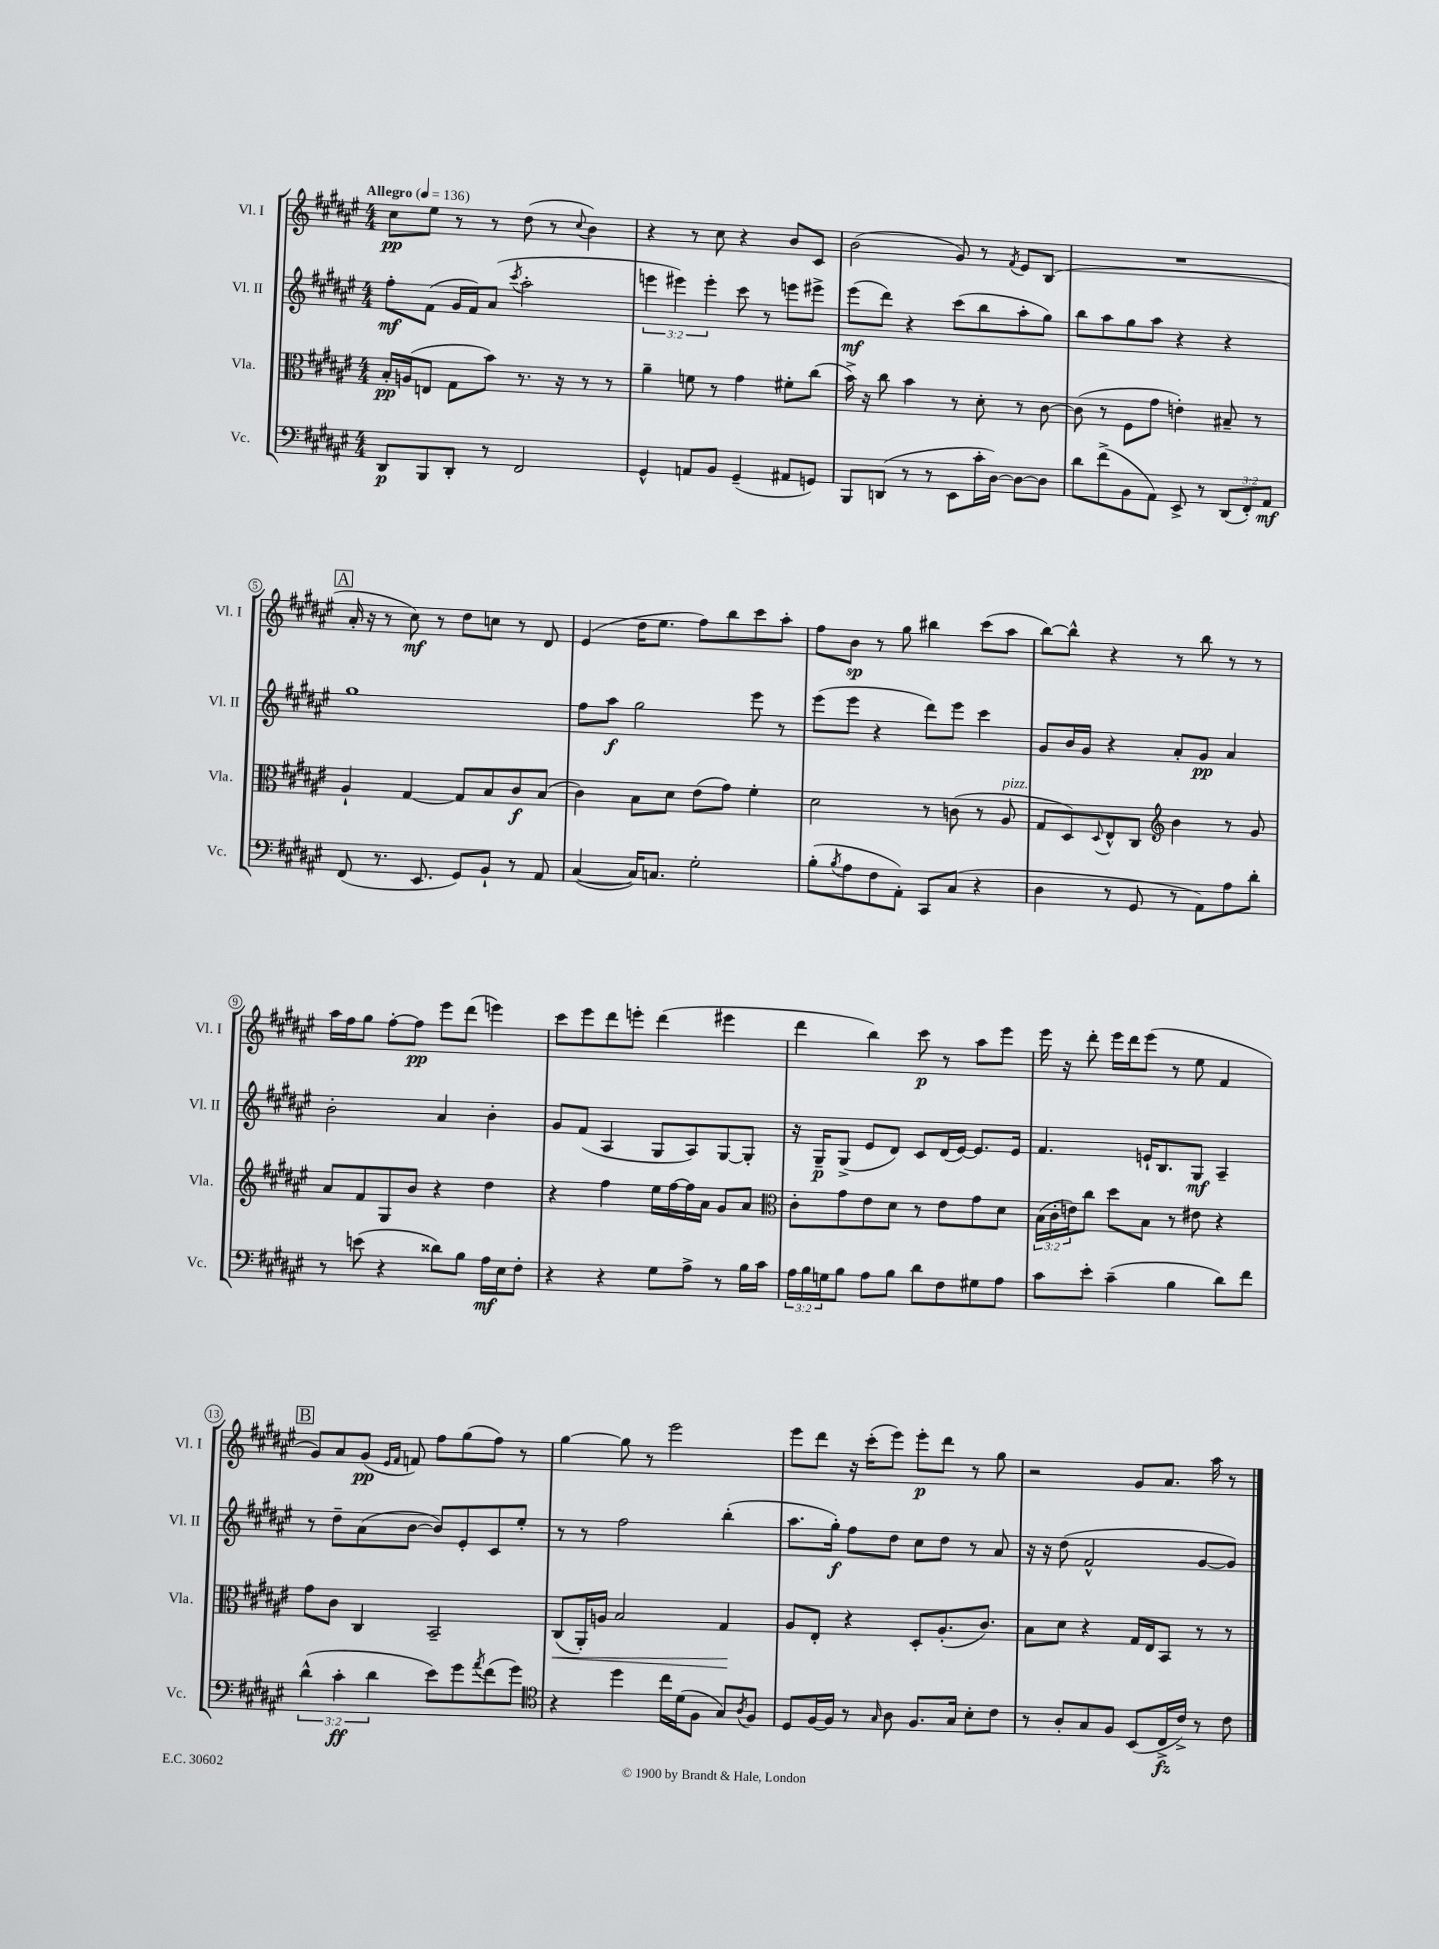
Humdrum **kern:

**kern	**dynam	**kern	**dynam	**kern	**dynam	**kern	**dynam
*part4	*part4	*part3	*part3	*part2	*part2	*part1	*part1
*staff4	*staff4	*staff3	*staff3	*staff2	*staff2	*staff1	*staff1
*I"Vc.	*	*I"Vla.	*	*I"Vl. II	*	*I"Vl. I	*
*I'Vc.	*	*I'Vla.	*	*I'Vl. II	*	*I'Vl. I	*
*clefF4	*	*clefC3	*	*clefG2	*	*clefG2	*
*k[f#c#g#d#a#e#]	*	*k[f#c#g#d#a#e#]	*	*k[f#c#g#d#a#e#]	*	*k[f#c#g#d#a#e#]	*
*M4/4	*	*M4/4	*	*M4/4	*	*M4/4	*
*MM136	*	*MM136	*	*MM136	*	*MM136	*
=1	=1	=1	=1	=1	=1	=1	=1
!	!	!	!	!	!	!LO:TX:a:B:t=Allegro	!
8DD#/L	p	16B'/LL	pp	8ff#'\L	mf	8cc#\L	pp
.	.	(16An/J	.	.	.	.	.
8BBB/	.	8En/J	.	(8f#\J	.	8ee#\J	.
8DD#'/J	.	8G#\L	.	16g#/LL	.	8r	.
.	.	.	.	16f#/J)	.	.	.
8r	.	8b\J)	.	(8a#/J	.	8r	.
.	.	.	.	8qccc#/	.	.	.
2FF#/	.	8.r	.	2aa#'\	.	(8dd#\	.
.	.	.	.	.	.	8r	.
.	.	16r	.	.	.	.	.
.	.	.	.	.	.	8qqcc#/	.
.	.	8r	.	.	.	4b\)	.
.	.	8r	.	.	.	.	.
=2	=2	=2	=2	=2	=2	=2	=2
4GG#^^/	.	4a#~\	.	6eeen\	.	4r	.
.	.	.	.	6eee#X\)	.	.	.
8AAn/L	.	8fn\	.	.	.	8r	.
.	.	.	.	6eee#'\	.	.	.
8BB/J	.	8r	.	.	.	8cc#\	.
(4GG#~/	.	4g#\	.	8ccc#\	.	4r	.
.	.	.	.	8r	.	.	.
8AA#X/L	.	8f#X'\L	.	8eeen\L	.	8b/L	.
8GGn/J)	.	(8cc#\J	.	8eee#X^\J	.	8c#/J	.
=3	=3	=3	=3	=3	=3	=3	=3
8BBB/L	.	16b^\)	.	(8eee#\L	mf	(2b\	.
.	.	16r	.	.	.	.	.
(8DDn/J	.	8cc#\	.	8ddd#\J)	.	.	.
8r	.	4b\	.	4r	.	.	.
8r	.	.	.	.	.	.	.
8EE#\L	.	8r	.	(8ccc#\L	.	8g#/)	.
16c#'\L	.	8d#'\	.	8bb\	.	8r	.
[16D#\JJ)	.	.	.	.	.	.	.
.	.	.	.	.	.	8qf#/	.
8D#\L_	.	8r	.	8aa#'\	.	8e#/L	.
8D#\J]	.	[8c#\	.	8gg#\J)	.	(8B/J	.
=4	=4	=4	=4	=4	=4	=4	=4
8d#\L	.	(8c#\]	.	8bb\L	.	1r	.
(8f#^\	.	8r	.	8aa#\	.	.	.
8BB\	.	8F#\L	.	8gg#\	.	.	.
8AA#\J)	.	8g#\J	.	8aa#\J	.	.	.
8EE#^/	.	4en'\)	.	4r	.	.	.
8r	.	.	.	.	.	.	.
(12DD#/L	.	8B#X~/	.	4r	.	.	.
12FF#'/)	.	.	.	.	.	.	.
.	.	8r	.	.	.	.	.
12AA#/J	mf	.	.	.	.	.	.
!!LO:LB:g=z
!!LO:REH:place=s1:t=A
=5	=5	=5	=5	=5	=5	=5	=5
(8FF#/	.	4A#`/	.	1gg#	.	16a#'/	.
.	.	.	.	.	.	16r	.
8.r	.	.	.	.	.	8r	.
.	.	[4G#/	.	.	.	8cc#\)	mf
8.EE#/	.	.	.	.	.	.	.
.	.	.	.	.	.	8r	.
8GG#/L)	.	8G#/L]	.	.	.	8dd#\L	.
8BB`/J	.	8B/	.	.	.	8ccn\J	.
8r	.	8c#/	f	.	.	8r	.
8AA#/	.	(8B/J	.	.	.	8d#/	.
=6	=6	=6	=6	=6	=6	=6	=6
([4C#/	.	4c#\)	.	8ff#\L	.	(4e#/	.
.	.	.	.	8aa#\J	f	.	.
16C#/KL])	.	8B\L	.	2gg#\	.	16dd#\KL	.
8.Cn/J	.	.	.	.	.	8.ee#\J	.
.	.	8d#\J	.	.	.	.	.
2G#'\	.	(8e#\L	.	.	.	8ff#\L)	.
.	.	8g#\J)	.	.	.	8bb\	.
.	.	4f#'\	.	8eee#\	.	8ccc#\	.
.	.	.	.	8r	.	8aa#'\J	.
=7	=7	=7	=7	=7	=7	=7	=7
(8B'\L	.	2d#\	.	(8eee#\L	.	8ff#\L	.
8qB/	.	.	.	.	.	.	.
8A#\	.	.	.	8eee#\J	.	8b\J	sp
8F#\	.	.	.	4r	.	8r	.
8AA#'\J)	.	.	.	.	.	8gg#\	.
8CC#/L	.	8r	.	8ddd#\L)	.	4bb#X\	.
(8C#/J	.	(8cn\	.	8eee#\J	.	.	.
4r	.	8r	.	4ccc#\	.	(8ccc#\L	.
!	!	!LO:TX:a:i:t=pizz.	!	!	!	!	!
.	.	8A#/	.	.	.	8aa#\J	.
=8	=8	=8	=8	=8	=8	=8	=8
4D#\	.	8G#/L	.	8g#/L	.	[8bb\L)	.
.	.	8D#/)	.	16b/L	.	8bb^^\J]	.
.	.	.	.	16g#/JJ	.	.	.
.	.	8qqD#/	.	.	.	.	.
8r	.	8E#^^/	.	4r	.	4r	.
8GG#/	.	8C#/J	.	.	.	.	.
*	*	*clefG2	*	*	*	*	*
8r	.	4b\	.	8a#'/L	.	8r	.
8AA#\L)	.	.	.	8g#/J	pp	8bb\	.
8A#\	.	8r	.	4a#/	.	8r	.
8d#'\J	.	8g#/	.	.	.	8r	.
!!LO:LB:g=z
=9	=9	=9	=9	=9	=9	=9	=9
8r	.	8a#/L	.	2b'\	.	16aa#\LL	.
.	.	.	.	.	.	16ff#\J	.
(8en\	.	8f#/	.	.	.	8gg#\J	.
4r	.	8G#/	.	.	.	[8ff#'\L	.
.	.	8b/J	.	.	.	8ff#\J]	pp
8d##X\L)	.	4r	.	4a#/	.	8eee#\L	.
8B\J	.	.	.	.	.	(8ddd#\J	.
16A#\LL	mf	4dd#\	.	4b'\	.	4eeen\)	.
16E#\J	.	.	.	.	.	.	.
8F#'\J	.	.	.	.	.	.	.
=10	=10	=10	=10	=10	=10	=10	=10
4r	.	4r	.	8g#/L	.	8ccc#\L	.
.	.	.	.	(8f#/J	.	8eee#\	.
4r	.	4ff#\	.	4A#/	.	8ddd#\	.
.	.	.	.	.	.	8eeen'\J	.
8G#\L	.	16ee#\LL	.	8G#/L	.	(4ddd#\	.
.	.	[16ff#\	.	.	.	.	.
8A#^\J	.	16ff#\]	.	8A#/)	.	.	.
.	.	16a#\JJ	.	.	.	.	.
8r	.	8g#/L	.	[8G#/	.	4eee#X\	.
16B\LL	.	8a#/J	.	8G#'/J]	.	.	.
16c#\JJ	.	.	.	.	.	.	.
=11	=11	=11	=11	=11	=11	=11	=11
*	*	*clefC3	*	*	*	*	*
24A#\LL	.	8c#'\L	.	16r	.	4ddd#\	.
24B\	.	.	.	.	.	.	.
.	.	.	.	16G#~/KL	p	.	.
24Gn\J	.	.	.	.	.	.	.
8B\J	.	8g#\	.	(8G#^/J	.	.	.
8A#\L	.	8e#\	.	8e#/L	.	4bb\)	.
8B\J	.	8d#\J	.	8d#/J)	.	.	.
8d#\L	.	8r	.	8c#/L	.	8ccc#\	p
8F#\	.	8e#\L	.	(16d#/L	.	8r	.
.	.	.	.	[16e#/JJ)	.	.	.
8G#X\	.	8g#\	.	8.e#/L]	.	8aa#\L	.
8A#\J	.	8d#\J	.	.	.	8eee#\J	.
.	.	.	.	16e#/Jk	.	.	.
=12	=12	=12	=12	=12	=12	=12	=12
8c#\L	.	(24B\LL	.	4.f#/	.	16eee#\	.
.	.	24c#'\	.	.	.	.	.
.	.	.	.	.	.	16r	.
.	.	24en\J)	.	.	.	.	.
8e#'\J	.	8cc#\J	.	.	.	8ddd#'\	.
(4c#~\	.	8dd#\L	.	.	.	16eee#\LL	.
.	.	.	.	.	.	16ddd#\J	.
.	.	8B\J	.	16en`/KL	.	(8eee#\J	.
.	.	.	.	8.B/	.	.	.
4B\	.	8r	.	.	.	8r	.
.	.	8e#X\	.	8G#/J	mf	8ee#\	.
8d#\L)	.	4r	.	4A#~/	.	4f#/	.
8f#\J	.	.	.	.	.	.	.
!!LO:LB:g=z
!!LO:REH:place=s1:t=B
=13	=13	=13	=13	=13	=13	=13	=13
(6d#^^\	.	8g#\L	.	8r	.	8g#/L)	.
.	.	8c#\J	.	8dd#~\L	.	8a#/	.
6c#'\	ff	.	.	.	.	.	.
.	.	4C#/	.	(8a#\	.	(8g#/J	pp
6d#\	.	.	.	.	.	.	.
.	.	.	.	.	.	16qqe#/LL	.
.	.	.	.	.	.	16qqf#/JJ	.
.	.	.	.	[8b\J	.	8fn/)	.
8e#\L)	.	2BB~/	.	8b/L])	.	8ff#\L	.
8g#\	.	.	.	8e#'/	.	(8gg#\	.
8qa#/	.	.	.	.	.	.	.
(8f#\	.	.	.	8c#/	.	8ff#\J)	.
8g#\J)	.	.	.	8ee#'/J	.	8r	.
=14	=14	=14	=14	=14	=14	=14	=14
*clefC4	*	*	*	*	*	*	*
!	!	!	!LO:HP:b	!	!	!	!
4r	.	(8C#/L	<	8r	.	[4gg#\	.
.	.	16AA#'/L)	.	8r	.	.	.
.	.	16An/JJ	.	.	.	.	.
4dd#\	.	2B/	.	2ff#\	.	8gg#\]	.
.	.	.	.	.	.	8r	.
16cc#\LL	.	.	.	.	.	2eee#\	.
(16d#\J	.	.	.	.	.	.	.
8F#\J	.	.	.	.	.	.	.
8G#/L)	.	4G#/	.	(4bb'\	.	.	.
8qA#/	.	.	.	.	.	.	.
8F#/J	.	.	.	.	.	.	.
.	.	.	[	.	.	.	.
=15	=15	=15	=15	=15	=15	=15	=15
8D#/L	.	8A#/L	.	8.aa#\L	.	8eee#\L	.
[16F#/L	.	8E#'/J	.	.	.	8ddd#\J	.
16F#/JJ]	.	.	.	16gg#'\Jk)	f	.	.
8r	.	4r	.	8ff#\L	.	16r	.
.	.	.	.	.	.	(16ccc#'\KL	.
16qqG#/	.	.	.	.	.	.	.
8A#\	.	.	.	8dd#\J	.	8eee#\J)	.
8.F#/L	.	8D#'/L	.	8cc#\L	.	8eee#'\L	p
.	.	(8.A#'/	.	8dd#\J	.	8ddd#\J	.
16G#/Jk	.	.	.	.	.	.	.
8B'\L	.	.	.	8r	.	8r	.
.	.	8.c#/J)	.	.	.	.	.
8c#\J	.	.	.	8a#/	.	8gg#\	.
=16	=16	=16	=16	=16	=16	=16	=16
8r	.	8B\L	.	16r	.	2r	.
.	.	.	.	16r	.	.	.
8A#'/L	.	8d#\J	.	(8dd#\	.	.	.
8G#/	.	4r	.	2f#^^/	.	.	.
8F#/J	.	.	.	.	.	.	.
(8BB/L	.	16G#/LL	.	.	.	8g#/L	.
.	.	16E#/J	.	.	.	.	.
16C#^/L	fz	8BB/J	.	.	.	8.a#/J	.
16c#^/JJ)	.	.	.	.	.	.	.
8r	.	8r	.	[8g#/L	.	.	.
.	.	.	.	.	.	16aa#\	.
8c#\	.	8r	.	8g#/J])	.	8r	.
==	==	==	==	==	==	==	==
*-	*-	*-	*-	*-	*-	*-	*-
